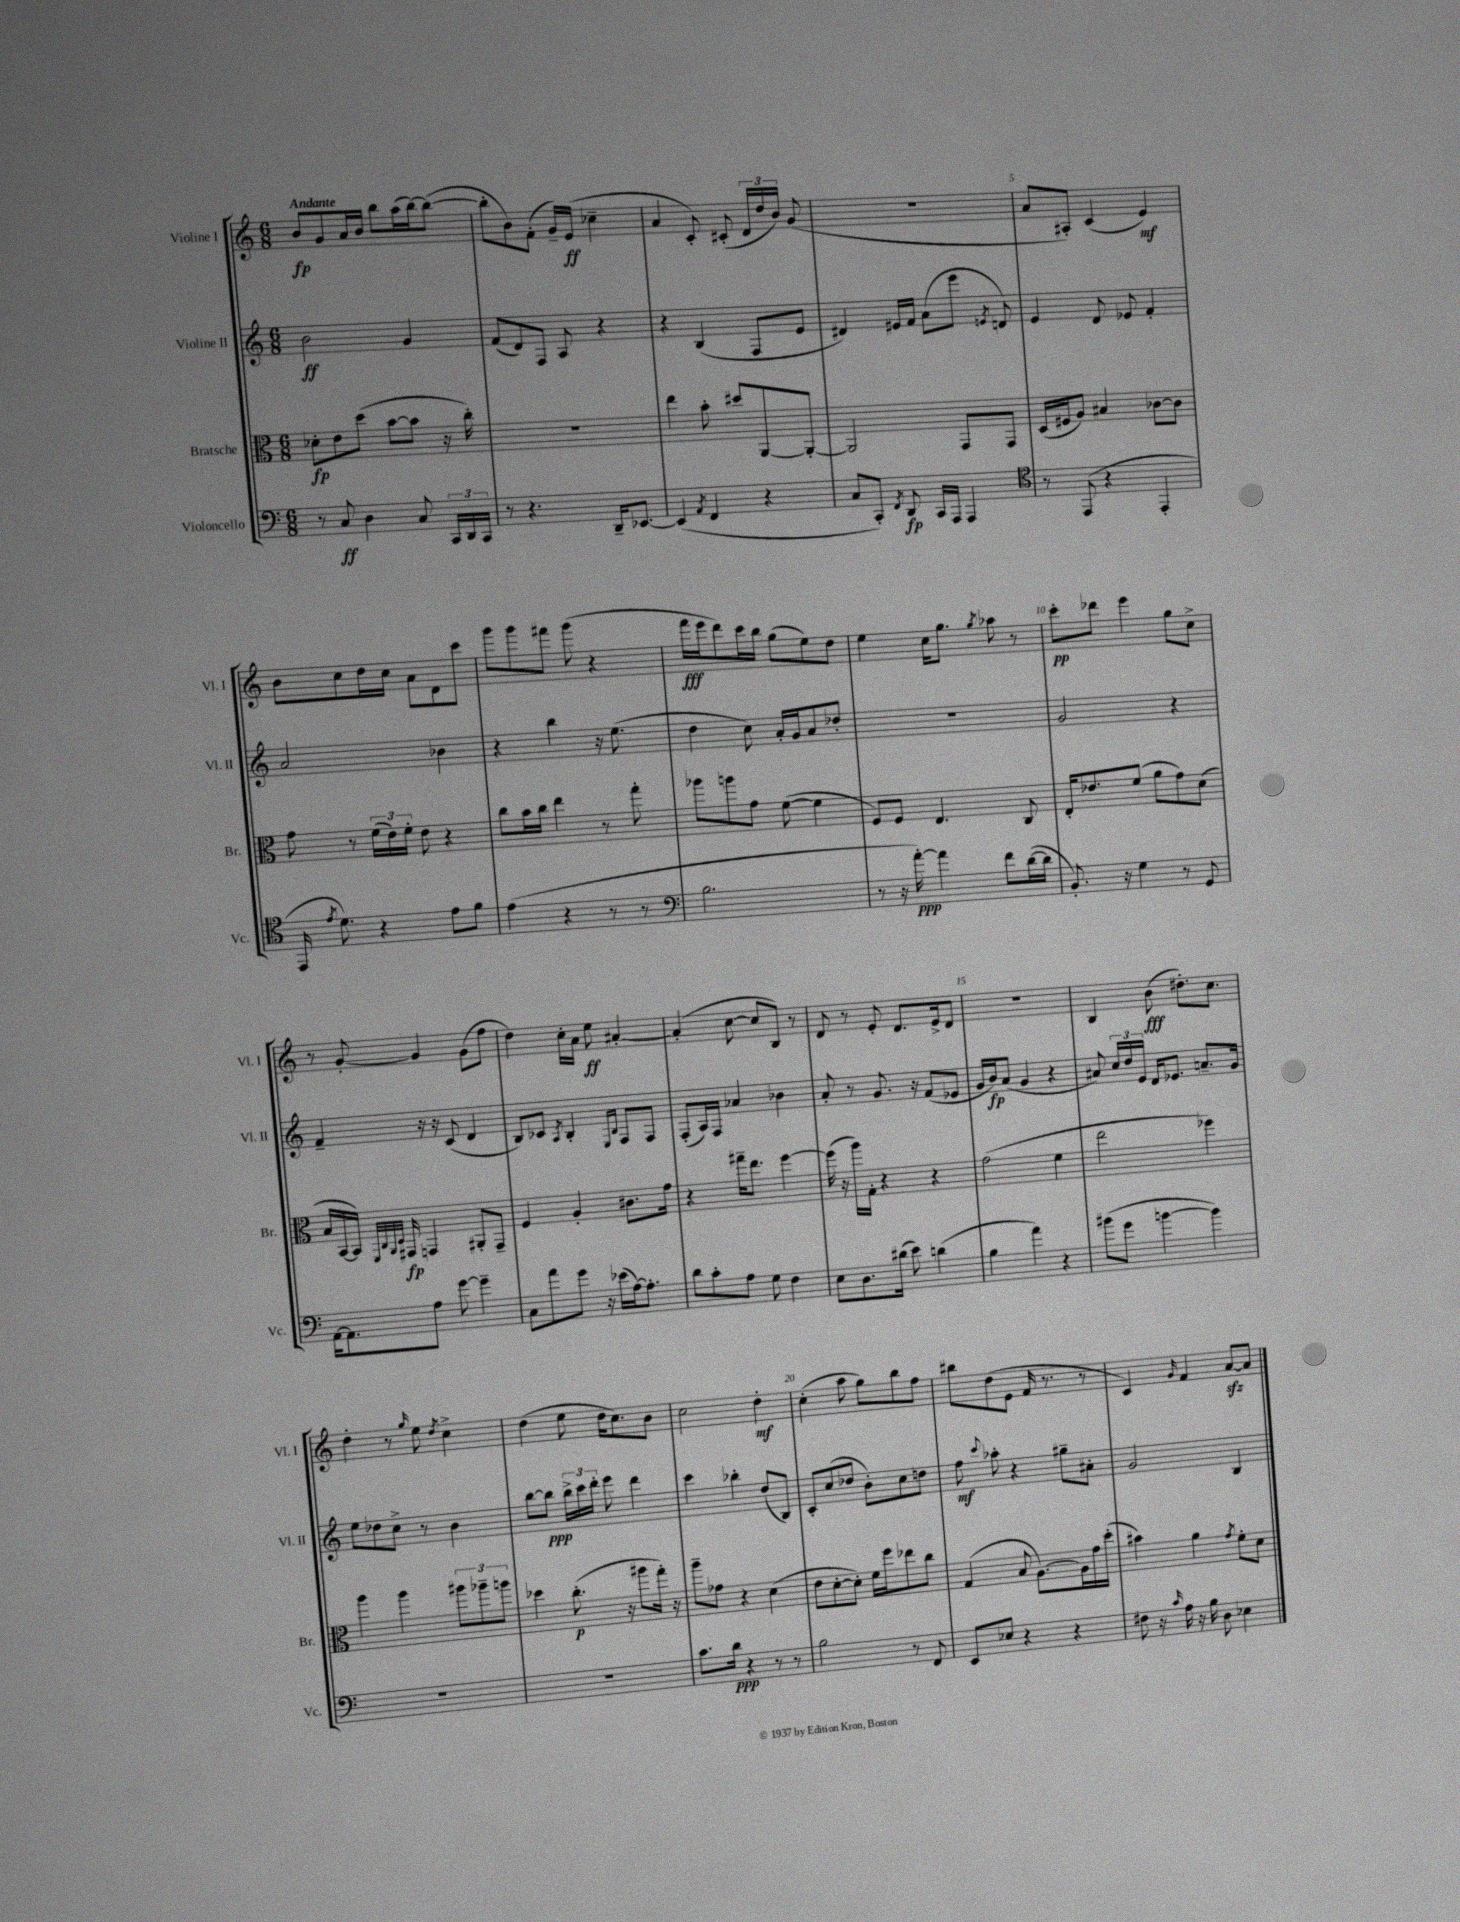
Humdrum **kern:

**kern	**kern	**kern	**kern
*staff4	*staff3	*staff2	*staff1
*clefF4	*clefC3	*clefG2	*clefG2
*k[]	*k[]	*k[]	*k[]
*M6/8	*M6/8	*M6/8	*M6/8
8r	8d-'	2b	8b
8C	8e	.	8g
4D	(8dd	.	16a
.	.	.	16b
.	[8b	.	8bb
8C	8b]	4g	(16aa
.	.	.	[16bb)
24CC	16r	.	(8bb_
24DD	.	.	.
.	16cc')	.	.
24CC	.	.	.
=	=	=	=
8r	2.r	(8f	8bb']
4.r	.	8d)	8b)
.	.	8F	(8f'
.	.	8A	16g~)
.	.	.	(16e
16DD~	.	4r	4cc-~
[8.EE-	.	.	.
=	=	=	=
(4EE-]	4ee	4r	4a
8qAA	.	.	.
4FF	8b'	(4B	8c')
.	8dd#	.	(8c#'
4r	[8AA	8F	24d
.	.	.	24dd
.	.	.	24b)
.	8AA'_	8e	(8g
=	=	=	=
8C	2AA]	4d#)	2.r
8CC')	.	.	.
8qFF	.	.	.
8DD	.	16e#	.
.	.	16f	.
16CC	.	(8a	.
16AAA	.	.	.
4AAA	8GG	8eee	.
.	.	8qe	.
.	8GG	8d)	.
=	=	=	=
*clefC4	*	*	*
8r	(16D	4e	8a
.	16F#	.	.
(8EE	8A)	.	8A#')
4r	4B#	8d	(4c
.	.	8e-	.
4EE'	[8c-	4f'	4e)
.	8c-]	.	.
=	=	=	=
16EE	8g	2a	8b
8qe	.	.	.
8.d)	.	.	.
.	8r	.	8cc
4r	(24f	.	16dd
.	24e)	.	.
.	.	.	16cc
.	24f'	.	.
.	8e	.	8a
8e	4r	4b-	8d
8f	.	.	8ccc
=	=	=	=
(4e	8cc	4r	8ggg
.	16b	.	8ggg
.	16cc	.	.
4r	4ee	4bb	8fff#
.	.	.	(8ggg
8r	8r	16r	4r
.	.	(8.ee	.
8r	8gg'	.	.
=	=	=	=
*clefF4	*	*	*
2.B	8aa-	4dd	16fff
.	.	.	16eee
.	8aa	.	8ddd)
.	8g	8cc)	16ccc
.	.	.	16bb
.	([8f	16a'	(8gg
.	.	16g	.
.	4f]	8a	8ee)
.	.	8dd-'	8dd
=	=	=	=
8r	8F)	2.r	4ee
16r	8F	.	.
[16a')	.	.	.
4a]	4.E	.	16cc
.	.	.	8.gg
.	.	.	8qgg
8f	.	.	8aa-
([16d	8C	.	8r
16d]	.	.	.
=	=	=	=
8.BB')	16E'	2g	8ccc'
.	8.e-	.	.
.	.	.	8ddd-
16r	.	.	.
4G	(8f	.	4eee
.	8a	.	.
8r	8g)	4r	8gg
8GG	(8d	.	8cc^
=	=	=	=
[16AA	16B	4f~	8r
8.AA]	[16BB	.	.
.	16BB])	.	[8g'
.	32qqFF	.	.
.	32qqC	.	.
.	32qqAA	.	.
.	32qqD	.	.
.	16GG#	.	.
8A	4GG	16r	4g]
.	.	16r	.
[8g	.	(8c	.
4g~]	8AA#'	4d	(8g
.	8GG~	.	8ff
=	=	=	=
8C	4F	8B)	4dd)
8a	.	8c-	.
.	.	8qA	.
8g	4A'	4B'	16cc'
.	.	.	16a
16r	.	.	8ee
(16e-	.	.	.
.	.	16qqE	.
.	.	16qqB	.
[16A)	8.c#	8F	[4a#'
8.A']	.	.	.
.	.	8F	.
.	16g	.	.
=	=	=	=
8d	4r	(8F'	(4a#']
8c'	.	16A)	.
.	.	16F	.
8A	16gg#~	4a-	[8cc
.	8.ee	.	.
8G	.	.	8cc]
4F	[4ff	4b-	8B)
.	.	.	8r
=	=	=	=
8E	(16ff]	8a'	8d
.	16r	.	.
8.D	16aa)	8r	8r
.	16G'	.	.
.	4r	8.g	8e'
(16d#	.	.	.
8e)	.	.	8.d
.	.	16r	.
(4d	4r	(8f	.
.	.	.	16e^
.	.	8e-	8d
=	=	=	=
4B	(2g	16g	2.r
.	.	16b)	.
.	.	(8a	.
4a)	.	4g	.
4r	4f	4r	.
=	=	=	=
(8b#	2ee	8a#)	4B
8g	.	24cc	.
.	.	24dd	.
.	.	24e	.
[4b	.	16d	(8b
.	.	8.e-	.
.	.	.	8.dd#')
4b])	4ff-)	8.a~	.
.	.	.	8.cc
.	.	16g	.
=	=	=	=
2.r	4aa	8ee	4dd'
.	.	8dd-	.
.	4aa	8cc^	8r
.	.	.	16qqgg
.	.	8r	8ee
.	.	.	8qdd
.	12aa#	4b	4cc^
.	12aa-~	.	.
.	12aa	.	.
=	=	=	=
2.r	4dd-	[8bb	(4dd
.	.	8bb]	.
.	(8.cc'	24bb^	8ee
.	.	24ccc	.
.	.	24ddd'	.
.	.	8eee	16dd
.	16r	.	8.cc)
.	8aa#	4ddd	.
.	16gg')	.	8b
.	16r	.	.
=	=	=	=
8.c	8aa~	4ccc	2cc
.	8g-	.	.
16d	.	.	.
4r	4r	4bb-'	.
8r	(4d	(8dd	4dd'
8r	.	8B)	.
=	=	=	=
2B	8e	8c'	(4cc'
.	[8d'	(8cc	.
.	8d'])	8dd-	8aa
.	16f	8b')	8gg)
.	16ff	.	.
8r	8ee-	8cc	8bb
8FF	8cc	8dd	8ff
=	=	=	=
8EE	(4G	8ff	8bb#
.	.	8qqccc	.
8E-	.	8aa-'	(8dd
4r	8B	4r	8e
.	[8.A)	.	16f
.	.	.	8.r
4r	.	8gg#~	.
.	16A]	.	.
.	16g	8a#'	8r
.	(16dd'	.	.
=	=	=	=
8F#	4b#)	2g	4c)
16r	.	.	.
16qqc	.	.	.
16A	.	.	.
.	.	.	16qqg
16r	4a	.	4f
16B	.	.	.
8D	.	.	.
.	8qg	.	.
4E-	8f'	4B	[8a
.	8d	.	8a]
==	==	==	==
*-	*-	*-	*-
